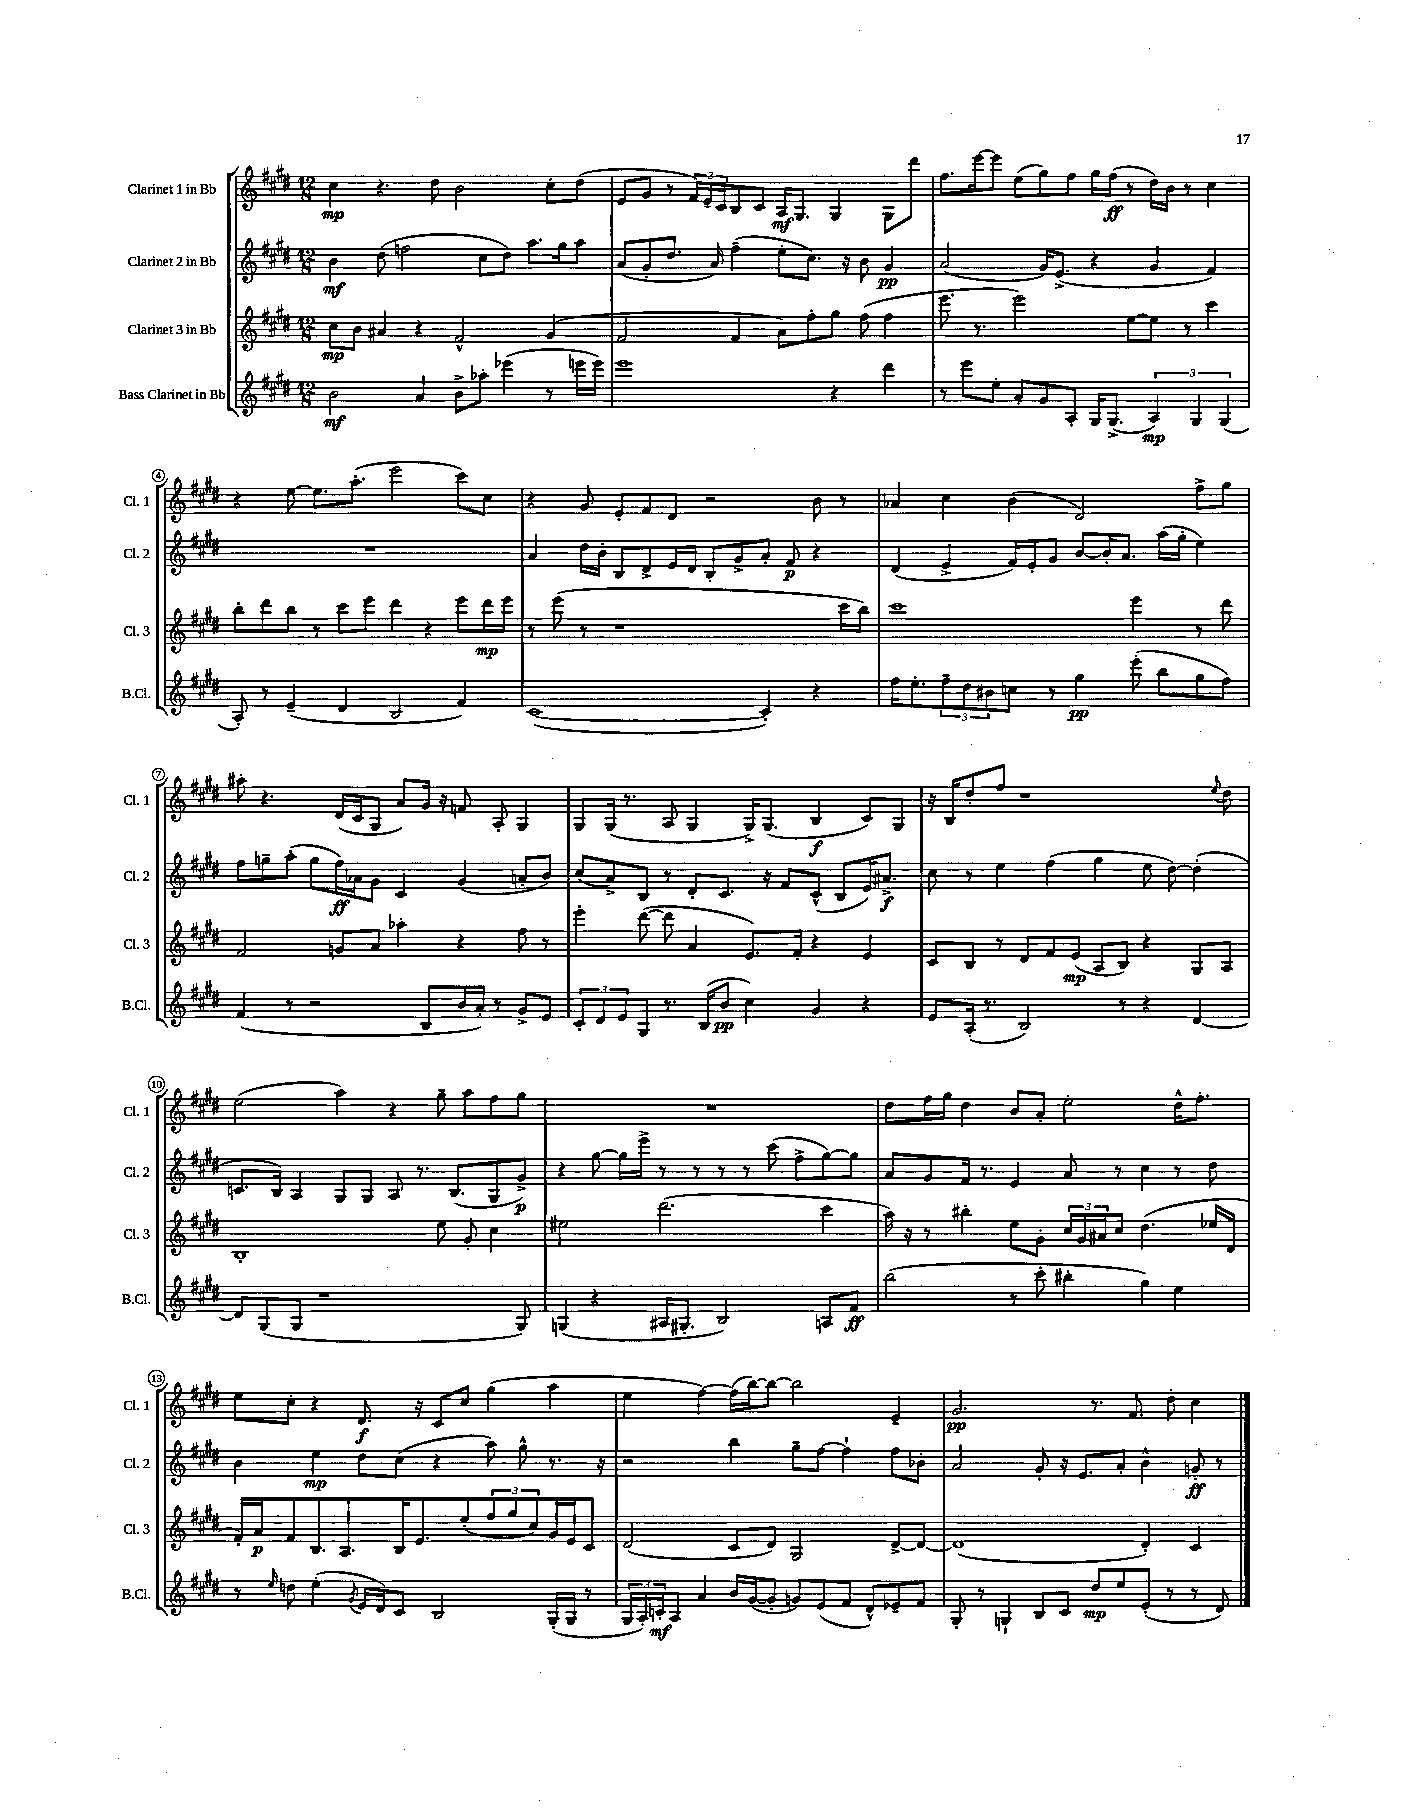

**kern	**dynam	**kern	**dynam	**kern	**dynam	**kern	**dynam
*part4	*part4	*part3	*part3	*part2	*part2	*part1	*part1
*staff4	*staff4	*staff3	*staff3	*staff2	*staff2	*staff1	*staff1
*I"Bass Clarinet in Bb	*	*I"Clarinet 3 in Bb	*	*I"Clarinet 2 in Bb	*	*I"Clarinet 1 in Bb	*
*I'B.Cl.	*	*I'Cl. 3	*	*I'Cl. 2	*	*I'Cl. 1	*
*clefG2	*	*clefG2	*	*clefG2	*	*clefG2	*
*k[f#c#g#d#]	*	*k[f#c#g#d#]	*	*k[f#c#g#d#]	*	*k[f#c#g#d#]	*
*M12/8	*	*M12/8	*	*M12/8	*	*M12/8	*
=1	=1	=1	=1	=1	=1	=1	=1
2b\	mf	8cc#\L	mp	4b\	mf	4cc#\	mp
.	.	8b\J	.	.	.	.	.
.	.	4a#X/	.	(8dd#\	.	4.r	.
.	.	.	.	2ffn\	.	.	.
4a/	.	4r	.	.	.	.	.
.	.	.	.	.	.	8dd#\	.
8b^\L	.	2f#^^/	.	.	.	2b\	.
8aa-X'\J	.	.	.	8cc#\L	.	.	.
(4eee-X\	.	.	.	8dd#\J)	.	.	.
.	.	.	.	8.aa\L	.	.	.
8r	.	(4g#/	.	.	.	8cc#'\L	.
.	.	.	.	16gg#\k	.	.	.
16eeen\LL	.	.	.	8aa\J	.	(8dd#\J	.
16eee\JJ)	.	.	.	.	.	.	.
=2	=2	=2	=2	=2	=2	=2	=2
1eee	.	2f#/	.	(8a/L	.	8e/L	.
.	.	.	.	8g#'/	.	8g#/J	.
.	.	.	.	8.dd#/J	.	8r	.
.	.	.	.	.	.	24f#/LL)	.
.	.	.	.	.	.	24e~/	.
.	.	.	.	16a/)	.	.	.
.	.	.	.	.	.	24c#/J	.
.	.	4f#/	.	(4ff#~\	.	8B/	.
.	.	.	.	.	.	8c#/J	.
.	.	8a\L)	.	8ee'\L	.	16A/KL	mf
.	.	.	.	.	.	8.G#/J	.
.	.	8ff#'\	.	8.cc#\J)	.	.	.
4r	.	8gg#\J	.	.	.	4G#/	.
.	.	.	.	16r	.	.	.
.	.	(8ff#\	.	8b\	.	.	.
4ddd#\	.	4ff#\	.	4g#/	pp	8G#\L	.
.	.	.	.	.	.	8ddd#\J	.
=3	=3	=3	=3	=3	=3	=3	=3
8r	.	8.eee\	.	(2a/	.	8.ff#\L	.
8eee\L	.	.	.	.	.	.	.
.	.	8.r	.	.	.	[16eee\k	.
8ee'\J	.	.	.	.	.	8eee\J]	.
8a'/L	.	2eee\)	.	.	.	(8ee\L	.
8g#/	.	.	.	16g#/KL)	.	8gg#\)	.
.	.	.	.	(8.e^/J	.	.	.
8A'/J	.	.	.	.	.	8ff#\J	.
16G#/KL	.	.	.	4r	.	16gg#\LL	.
(8.G#^/J	.	.	.	.	.	(16ff#\JJ	ff
.	.	[8ee\L	.	.	.	8r	.
6A/)	mp	8ee\J]	.	4g#/	.	16dd#\LL)	.
.	.	.	.	.	.	16b\JJ	.
.	.	8r	.	.	.	8r	.
6G#/	.	.	.	.	.	.	.
.	.	4ccc#\	.	4f#/)	.	4cc#\	.
(6G#/	.	.	.	.	.	.	.
!!LO:LB:g=z
=4	=4	=4	=4	=4	=4	=4	=4
8A'/)	.	8bb'\L	.	1.r	.	4r	.
8r	.	8ddd#\	.	.	.	.	.
(4e~/	.	8bb\J	.	.	.	[8ee\	.
.	.	8r	.	.	.	8.ee\L]	.
4d#/	.	8ccc#\L	.	.	.	.	.
.	.	.	.	.	.	(8.aa'\J	.
.	.	8eee\J	.	.	.	.	.
2B/	.	4ddd#\	.	.	.	2eee\	.
.	.	4r	.	.	.	.	.
4f#/)	.	8eee\L	.	.	.	8ccc#\L)	.
.	.	16ddd#\L	mp	.	.	8cc#\J	.
.	.	16eee\JJ	.	.	.	.	.
=5	=5	=5	=5	=5	=5	=5	=5
([1c#	.	8r	.	4a/	.	4r	.
.	.	(8eee\	.	.	.	.	.
.	.	8r	.	16dd#\LL	.	8g#/	.
.	.	.	.	16b'\JJ	.	.	.
.	.	1r	.	8B/L	.	8e'/L	.
.	.	.	.	8d#^/	.	8f#/	.
.	.	.	.	16e/L	.	8d#/J	.
.	.	.	.	16d#/JJ	.	.	.
.	.	.	.	8B'/L	.	2r	.
.	.	.	.	8g#^/	.	.	.
4c#'/])	.	.	.	8a'/J	.	.	.
.	.	.	.	8f#/	p	.	.
4r	.	.	.	4r	.	8b\	.
.	.	16ccc#\LL	.	.	.	8r	.
.	.	16bb\JJ)	.	.	.	.	.
=6	=6	=6	=6	=6	=6	=6	=6
16ff#\KL	.	1ccc#	.	(4d#/	.	4a-X/	.
8.ee'\	.	.	.	.	.	.	.
12ff#~\	.	.	.	4e^/	.	4cc#\	.
12dd#\	.	.	.	.	.	.	.
12b#X\	.	.	.	.	.	.	.
8ccn\J	.	.	.	16f#/LL)	.	(4b\	.
.	.	.	.	16e'/J	.	.	.
8r	.	.	.	8g#/J	.	.	.
4gg#\	pp	.	.	[8b/L	.	2d#/)	.
.	.	.	.	16b'/K]	.	.	.
.	.	.	.	8.a/J	.	.	.
(8eee'\	.	4eee\	.	.	.	.	.
8bb\L	.	.	.	(16aa\LL	.	.	.
.	.	.	.	16gg#'\JJ	.	.	.
8gg#\	.	8r	.	4ee\)	.	8ff#^\L	.
8ff#\J)	.	8ddd#\	.	.	.	8gg#\J	.
!!LO:LB:g=z
=7	=7	=7	=7	=7	=7	=7	=7
(4f#/	.	2f#/	.	8ff#\L	.	8aa#X'\	.
.	.	.	.	8ggn~\	.	4.r	.
8r	.	.	.	(8aa'\J	.	.	.
2r	.	.	.	8gg\L	.	.	.
.	.	8gn/L	.	16ff#\L)	ff	(16d#/LL	.
.	.	.	.	16a-X\J	.	16c#/J	.
.	.	8a/J	.	8g#\J	.	8G#/J	.
.	.	4aa-X'\	.	4c#/	.	8a/L)	.
8B/L	.	.	.	.	.	16g#/Jk	.
.	.	.	.	.	.	16r	.
16b/L	.	4r	.	(4g#/	.	8fn/	.
16a'/JJ)	.	.	.	.	.	.	.
8r	.	.	.	.	.	8A'/	.
8g#^/L	.	8ff#\	.	8an'/L	.	4G#/	.
8e/J	.	8r	.	8b/J)	.	.	.
=8	=8	=8	=8	=8	=8	=8	=8
12c#'/L	.	4eee'\	.	(8cc#/L	.	8G#/L	.
12d#/	.	.	.	.	.	.	.
.	.	.	.	8a^/)	.	(16G#/Jk	.
12e/	.	.	.	.	.	.	.
.	.	.	.	.	.	8.r	.
8G#/J	.	([8ddd#\	.	8B/J	.	.	.
8.r	.	8ddd#\]	.	8r	.	8A/	.
.	.	4a/	.	8d#'/L	.	4G#/	.
(16B/KL	.	.	.	.	.	.	.
8b/J	pp	.	.	8.c#/J	.	.	.
4cc#\)	.	8.e/L)	.	.	.	16G#^/KL)	.
.	.	.	.	16r	.	(8.G#/J	.
.	.	.	.	8f#/L	.	.	.
.	.	16f#'/Jk	.	.	.	.	.
4g#/	.	4r	.	(8c#^^/J	.	4B/	f
.	.	.	.	8B/L	.	.	.
4r	.	4e/	.	16e/K)	.	8c#/L)	.
.	.	.	.	8.a#X^/J	f	.	.
.	.	.	.	.	.	8G#/J	.
=9	=9	=9	=9	=9	=9	=9	=9
8e/L	.	8c#/L	.	8cc#\	.	16r	.
.	.	.	.	.	.	16B/KL	.
(16A'/Jk	.	8B/J	.	8r	.	8dd#'/	.
8.r	.	.	.	.	.	.	.
.	.	8r	.	4ee\	.	8ff#/J	.
2B/)	.	8d#/L	.	.	.	1r	.
.	.	8f#/	.	(4ff#\	.	.	.
.	.	(8e/J	mp	.	.	.	.
.	.	8A/L	.	4gg#\	.	.	.
8r	.	8B/J)	.	.	.	.	.
4r	.	4r	.	8ee\	.	.	.
.	.	.	.	[8dd#\)	.	.	.
[4d#/	.	8G#/L	.	(4dd#'\]	.	.	.
.	.	.	.	.	.	8qqee/	.
.	.	8A/J	.	.	.	8dd#\	.
!!LO:LB:g=z
=10	=10	=10	=10	=10	=10	=10	=10
8d#/L]	.	1B'	.	8.cn/L	.	(2ee\	.
(8G#/	.	.	.	.	.	.	.
.	.	.	.	16B/Jk)	.	.	.
8G#/J	.	.	.	4A/	.	.	.
1r	.	.	.	.	.	.	.
.	.	.	.	8G#/L	.	4aa\)	.
.	.	.	.	8G#/J	.	.	.
.	.	.	.	8A/	.	4r	.
.	.	.	.	8.r	.	.	.
.	.	8ee\	.	.	.	8gg#~\	.
.	.	.	.	(8.B/L	.	.	.
.	.	8g#'/	.	.	.	8aa\L	.
.	.	4cc#\	.	8G#/	.	8ff#\	.
8G#/)	.	.	.	8g#^/J)	p	8gg#\J	.
=11	=11	=11	=11	=11	=11	=11	=11
(4Gn/	.	2ee#X\	.	4r	.	1.r	.
4r	.	.	.	[8gg#\	.	.	.
.	.	.	.	16gg#\LL]	.	.	.
.	.	.	.	16eee^\JJ	.	.	.
16A#X/KL	.	(2.ddd#\	.	8r	.	.	.
8.G#X'/J	.	.	.	.	.	.	.
.	.	.	.	8r	.	.	.
2B/)	.	.	.	8r	.	.	.
.	.	.	.	8r	.	.	.
.	.	.	.	(8ccc#\	.	.	.
.	.	.	.	8ff#^\L	.	.	.
8An/L	.	4ccc#\	.	[8gg#\)	.	.	.
8f#/J	ff	.	.	8gg#\J]	.	.	.
=12	=12	=12	=12	=12	=12	=12	=12
(2bb\	.	16aa\)	.	8a/L	.	8dd#\L	.
.	.	16r	.	.	.	.	.
.	.	8r	.	8g#/	.	16ff#\L	.
.	.	.	.	.	.	16gg#\JJ	.
.	.	4bb#X'\	.	16f#/Jk	.	4dd#\	.
.	.	.	.	8.r	.	.	.
8r	.	8ee\L	.	4e/	.	8b/L	.
8ccc#'\	.	8g#'\J	.	.	.	8a'/J	.
4bb#X'\	.	24cc#/LL	.	8a/	.	2ee'\	.
.	.	24g#/	.	.	.	.	.
.	.	24a#X/J	.	.	.	.	.
.	.	8cc#/J	.	8r	.	.	.
4gg#\)	.	(4.dd#\	.	4cc#\	.	.	.
4ee\	.	.	.	8r	.	16dd#^^\KL	.
.	.	.	.	.	.	8.ff#'\J	.
.	.	16ee-X/LL	.	8dd#\	.	.	.
.	.	16d#/JJ	.	.	.	.	.
!!LO:LB:g=z
=13	=13	=13	=13	=13	=13	=13	=13
8r	.	16f#'/LL)	.	4b\	.	8ee\L	.
.	.	16a/J	p	.	.	.	.
16qqee/	.	.	.	.	.	.	.
8ddn\	.	8f#/	.	.	.	8cc#'\J	.
(4ee'\	.	8.B/	.	4ee\	mp	4r	.
.	.	8.A/	.	.	.	.	.
8qg#/	.	.	.	.	.	.	.
16e/LL	.	.	.	8dd#\L	.	8.d#/	f
16d#/J)	.	.	.	.	.	.	.
8c#/J	.	16B/K	.	(8cc#\J	.	.	.
.	.	8.e/	.	.	.	16r	.
2B/	.	.	.	4r	.	8c#/L	.
.	.	(8ee'/	.	.	.	8cc#/J	.
.	.	12ff#/	.	8aa\)	.	(4gg#\	.
.	.	12gg#/	.	.	.	.	.
.	.	.	.	8gg#^^\	.	.	.
.	.	12cc#/)	.	.	.	.	.
(16G#'/LL	.	16g#/L	.	8.r	.	4aa\	.
16G#/JJ	.	16e/J	.	.	.	.	.
8r	.	8c#/J	.	.	.	.	.
.	.	.	.	16r	.	.	.
=14	=14	=14	=14	=14	=14	=14	=14
24G#/LL	.	(2d#/	.	2r	.	4ee\	.
24A'/)	.	.	.	.	.	.	.
24cn'/J	mf	.	.	.	.	.	.
8A/J	.	.	.	.	.	.	.
4a/	.	.	.	.	.	[4ff#\)	.
16b/LL	.	8c#/L	.	4bb\	.	(16ff#\LL]	.
([16g#/J	.	.	.	.	.	[16bb\J)	.
8g#'/J]	.	8d#/J)	.	.	.	8bb\J_	.
8gn/L)	.	2G#/	.	8gg#~\L	.	2bb\]	.
(8e/	.	.	.	[8ff#\J	.	.	.
8f#/J	.	.	.	4ff#`\]	.	.	.
8d#^^/L)	.	.	.	.	.	.	.
8e-X~/	.	[8d#^/L	.	8ff#\L	.	4e~/	.
8f#/J	.	8d#/J_	.	8b-X'\J	.	.	.
=15	=15	=15	=15	=15	=15	=15	=15
8G#'/	.	(1d#]	.	2a/	.	2.g#/	pp
8r	.	.	.	.	.	.	.
4Gn`/	.	.	.	.	.	.	.
8B/L	.	.	.	8g#'/	.	.	.
8c#/J	.	.	.	16r	.	.	.
.	.	.	.	8.e/L	.	.	.
8dd#/L	mp	.	.	.	.	8.r	.
8ee/	.	.	.	8a'/J	.	.	.
.	.	.	.	.	.	8.f#/	.
(8e'/J	.	4d#'/)	.	4b^^\	.	.	.
8r	.	.	.	.	.	8dd#'\	.
8r	.	4c#/	.	8gn'/	ff	4cc#\	.
8d#/)	.	.	.	8r	.	.	.
==	==	==	==	==	==	==	==
*-	*-	*-	*-	*-	*-	*-	*-
